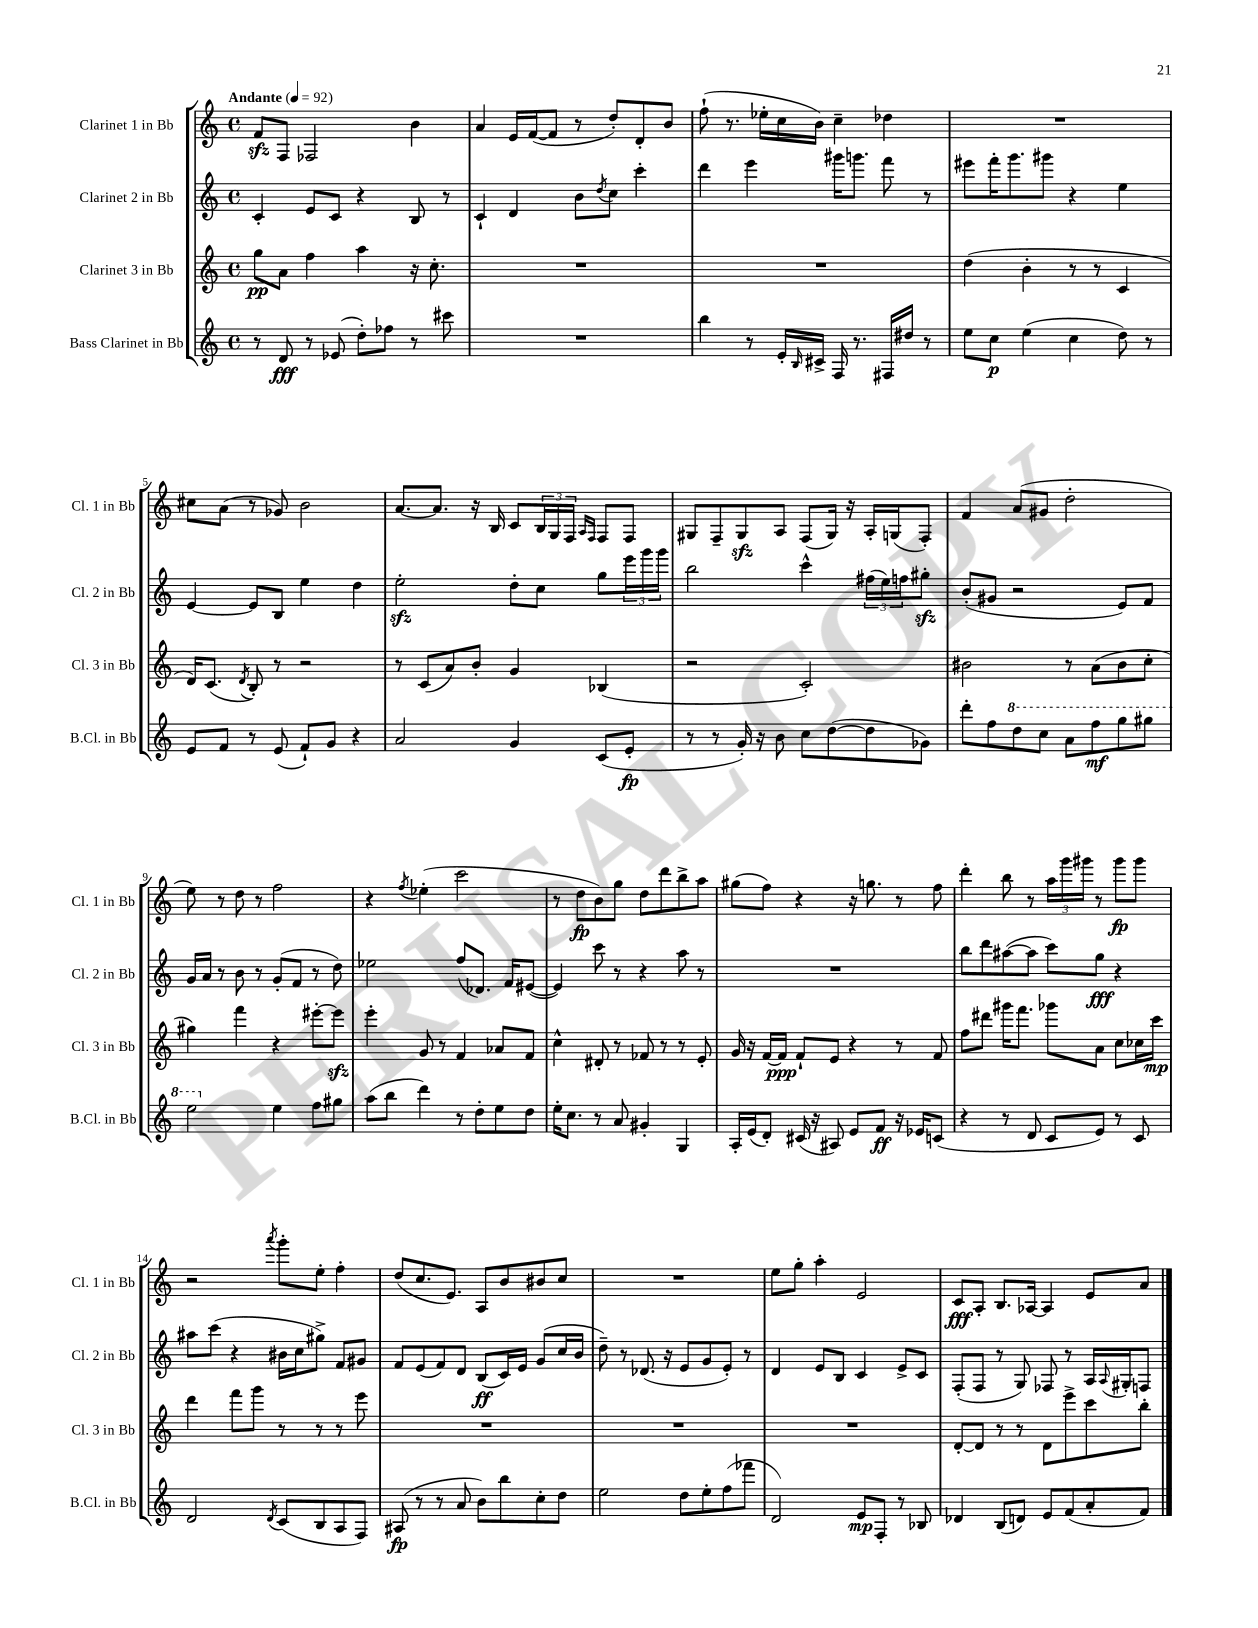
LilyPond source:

<<
\new StaffGroup <<
\new Staff = "s0" \with { instrumentName = "Clarinet 1 in Bb" shortInstrumentName = "Cl. 1 in Bb" } {
    \clef treble \key c \major \defaultTimeSignature \time 4/4 \tempo "Andante" 4 = 92
    f'8\sfz f8 fes2 b'4 |
    a'4 e'16 f'16~( f'8 r8 d''8-.) d'8-. b'8 |
    f''8-!( r8. ees''16-. c''16 b'16) c''4-- des''4 |
    R1 |
    cis''8 a'8( r8 ges'8) b'2 |
    a'8.~ a'8. r16 b16 c'8 \tuplet 3/2 { b16 g16 f16 } \grace { a16 f16 } f8 f8 |
    gis8 f8-- gis8\sfz a8 f8( gis16) r16 a16-. g16( f8-.) |
    f'4 a'8( gis'8 d''2-. |
    e''8) r8 d''8 r8 f''2 |
    r4 \acciaccatura { f''8 } ees''4-.( c'''2 |
    r8 d''8\fp b'8) g''8 d''8 d'''8 b''8-> a''8 |
    gis''8( f''8) r4 r16 g''8. r8 f''8 |
    d'''4-. b''8 r8 \tuplet 3/2 { a''16 g'''16 gis'''16 } r8 gis'''8\fp gis'''8 |
    r2 \acciaccatura { a'''8 } g'''8-. e''8-. f''4-. |
    d''8( c''8. e'8.) a8 b'8 bis'8 c''8 |
    R1 |
    e''8 g''8-. a''4-. e'2 |
    c'8\fff a8-. b8. aes16~ aes4 e'8 a'8 \bar "|." |
}
\new Staff = "s1" \with { instrumentName = "Clarinet 2 in Bb" shortInstrumentName = "Cl. 2 in Bb" } {
    \clef treble \key c \major \defaultTimeSignature \time 4/4
    c'4-. e'8 c'8 r4 b8 r8 |
    c'4-! d'4 b'8 \acciaccatura { d''8 } c''8 c'''4-. |
    d'''4 e'''4 gis'''16 g'''8. f'''8 r8 |
    eis'''8 f'''16-. g'''8. gis'''8 r4 e''4 |
    e'4~ e'8 b8 e''4 d''4 |
    e''2-.\sfz d''8-. c''8 g''8 \tuplet 3/2 { e'''16 g'''16 g'''16 } |
    b''2 c'''4-^ \tuplet 3/2 { fis''16( e''16) f''16 } gis''8-.\sfz |
    b'8-.( gis'8 r2 e'8) f'8 |
    g'16 a'16 r8 b'8 r8 g'8-.( f'8 r8 d''8) |
    ees''2 f''8( des'8.) f'16 eis'8~( |
    eis'4) c'''8 r8 r4 a''8 r8 |
    R1 |
    b''8 d'''8 ais''8~( ais''8 c'''8) g''8\fff r4 |
    ais''8 c'''8( r4 bis'16 c''16 gis''8->) f'8 gis'8 |
    f'8 e'8( f'8) d'8 b8\ff( c'16) e'16 g'8( c''16 b'16 |
    d''8--) r8 des'8.( r16 e'8 g'8 e'8-.) r8 |
    d'4 e'8 b8 c'4 e'8-> c'8 |
    f8-.( f8 r8 g8) fes8 r8 a16 \appoggiatura { a8 } gis16-. f8 \bar "|." |
}
\new Staff = "s2" \with { instrumentName = "Clarinet 3 in Bb" shortInstrumentName = "Cl. 3 in Bb" } {
    \clef treble \key c \major \defaultTimeSignature \time 4/4
    g''8\pp a'8 f''4 a''4 r16 c''8.-. |
    R1 |
    R1 |
    d''4( b'4-. r8 r8 c'4 |
    d'16) c'8.( \acciaccatura { d'8 } b8-.) r8 r2 |
    r8 c'8( a'8) b'8-. g'4 bes4( |
    r2 c'2-.) |
    bis'2 r8 a'8( bis'8 c''8-. |
    gis''4) f'''4 r4 eis'''8~-. eis'''8\sfz |
    e'''4-. g'8 r8 f'4 aes'8 f'8 |
    c''4-^ dis'8-. r8 fes'8 r8 r8 e'8-. |
    g'16 r16 f'16~ f'16\ppp f'8-! e'8 r4 r8 f'8 |
    f''8 dis'''8 gis'''16 f'''8. ges'''8 a'8 c''8 ces''16 c'''16\mp |
    d'''4 f'''8 g'''8 r8 r8 r8 e'''8 |
    R1 |
    R1 |
    R1 |
    d'8~-. d'8 r8 r8 d'8 e'''8-> c'''8 b''8-. \bar "|." |
}
\new Staff = "s3" \with { instrumentName = "Bass Clarinet in Bb" shortInstrumentName = "B.Cl. in Bb" } {
    \clef treble \key c \major \defaultTimeSignature \time 4/4
    r8 d'8\fff r8 ees'8( d''8-.) fes''8 r8 cis'''8 |
    R1 |
    b''4 r8 e'16-. \grace { b16 } cis'16-> f16 r8. fis16 dis''16 r8 |
    e''8 c''8\p e''4( c''4 d''8) r8 |
    e'8 f'8 r8 e'8( f'8-!) g'8 r4 |
    a'2 g'4 c'8( e'8-.\fp |
    r8 r8 g'16-.) r16 b'8 c''8 d''8~( d''8 ges'8) |
    d'''8-. f''8 \ottava #1 d'''8 c'''8 a''8 f'''8\mf g'''8 gis'''8 |
    e'''2 \ottava #0 e''4 f''8 gis''8 |
    a''8( b''8 d'''4) r8 d''8-. e''8 d''8 |
    e''16-. c''8. r8 a'8 gis'4-. g4 |
    a16-. e'16( d'8-.) cis'16( r16 ais8) e'8 f'8\ff r16 ees'16 c'8( |
    r4 r8 d'8 c'8 e'8) r8 c'8 |
    d'2 \acciaccatura { d'8 } c'8( b8 a8 f8) |
    ais8\fp( r8 r8 a'8 b'8) b''8 c''8-. d''8 |
    e''2 d''8 e''8-. f''8( fes'''8 |
    d'2) e'8\mp f8-. r8 bes8 |
    des'4 b8( d'8) e'8 f'8( a'8-. f'8) \bar "|." |
}
>>
>>
